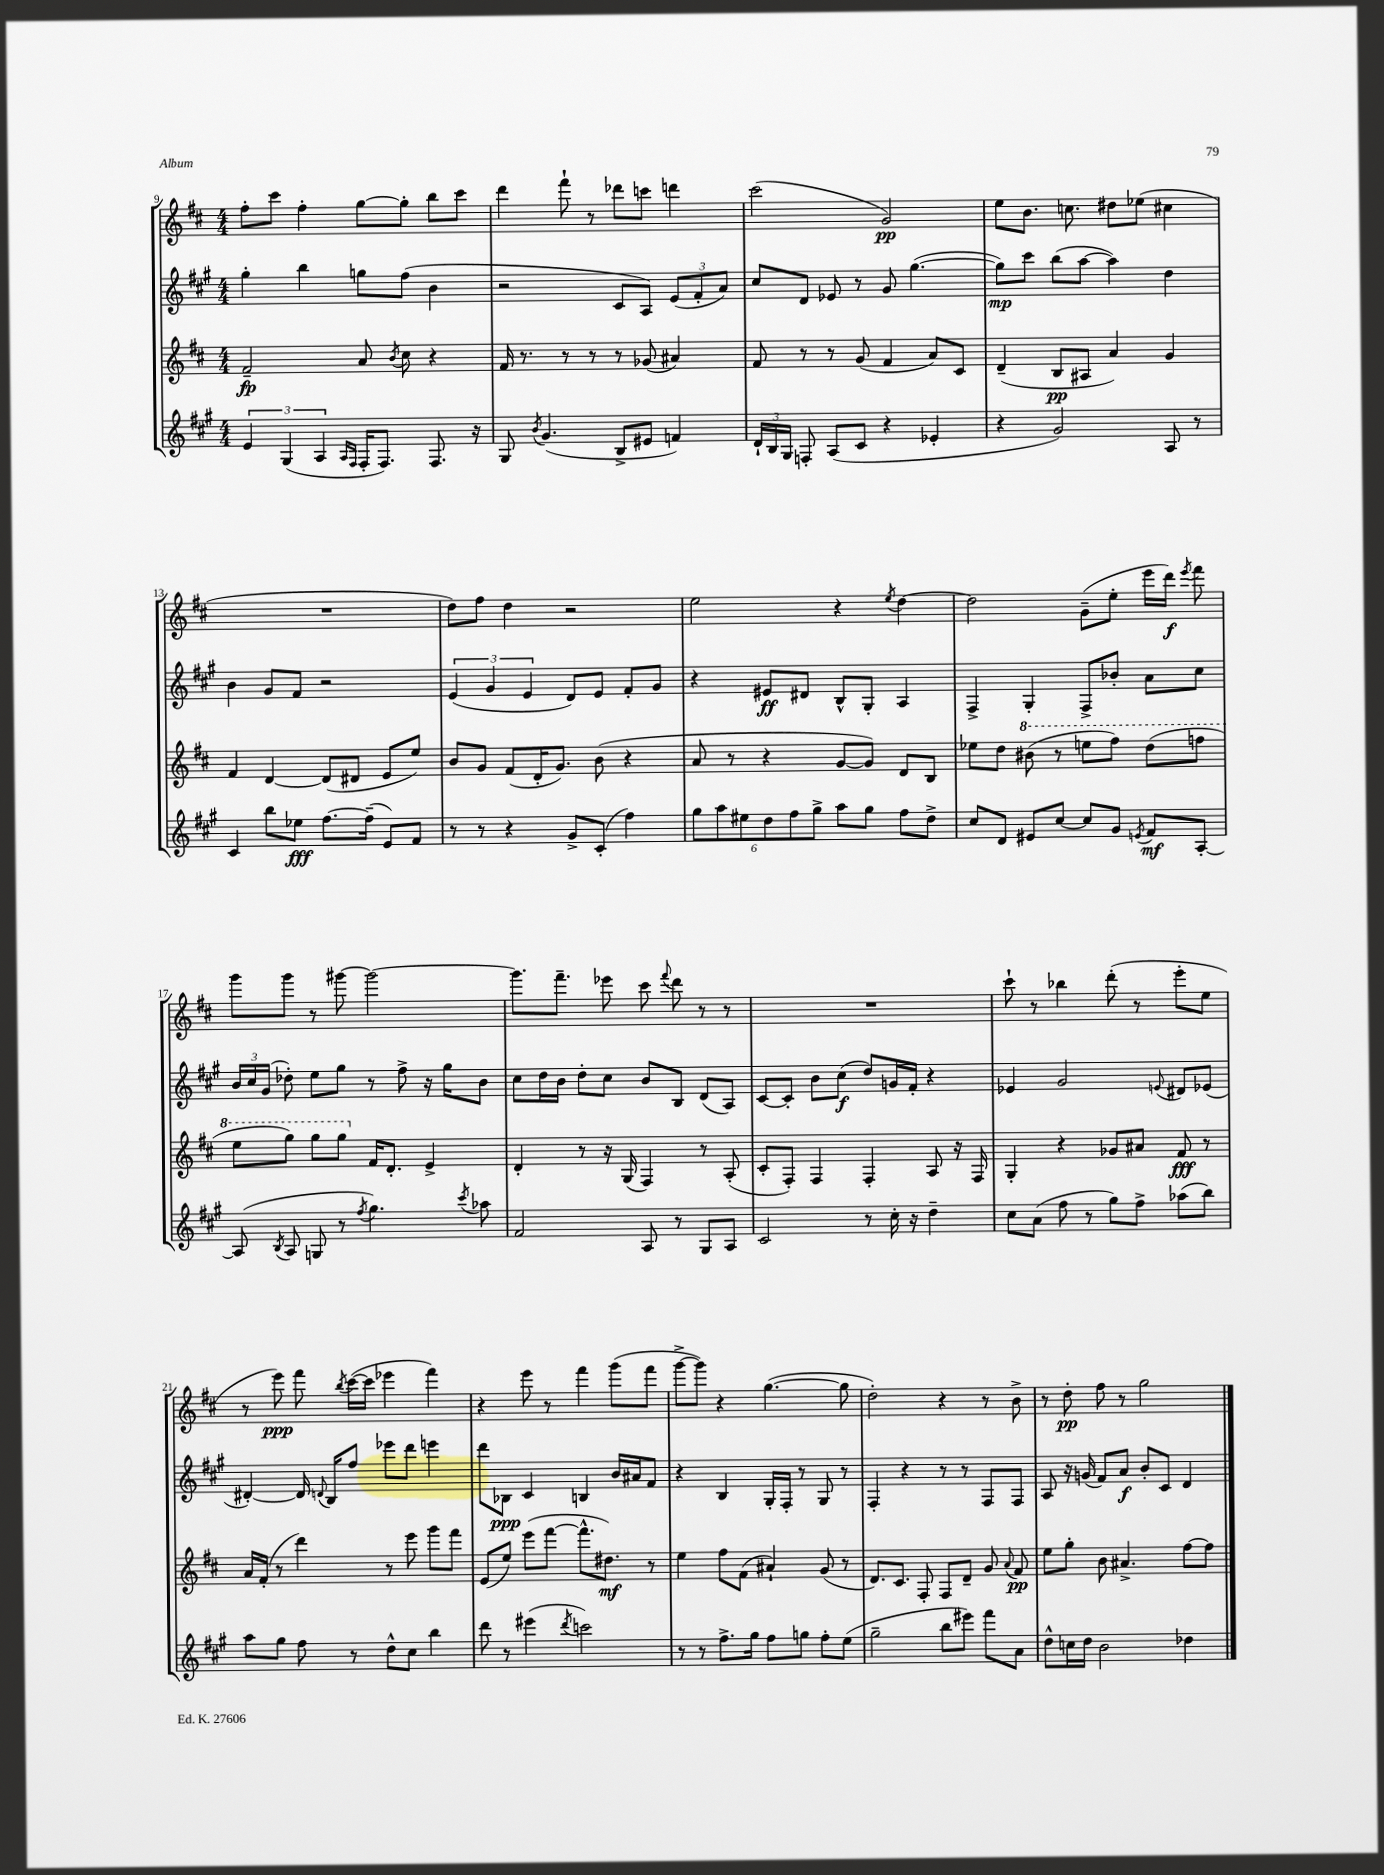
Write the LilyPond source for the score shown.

<<
\new StaffGroup <<
\new Staff = "s0" {
    \clef treble \key d \major \numericTimeSignature \time 4/4
    \autoBeamOff fis''8[-. cis'''8] fis''4-. g''8[~ g''8]-. b''8[ cis'''8] |
    d'''4 fis'''8-! r8 des'''8[ c'''8] d'''4 |
    cis'''2( g'2\pp) |
    e''8[ b'8.] c''8. dis''8[ ees''8]( cis''4 |
    R1 |
    d''8[) fis''8] d''4 r2 |
    e''2 r4 \acciaccatura { e''8 } d''4~ |
    d''2 g'8[--( e''8]-. e'''16[ d'''16]\f) \acciaccatura { e'''8 } fis'''8 |
    g'''8[ g'''8] r8 gis'''8~ gis'''2~ |
    gis'''8.[ fis'''8.]-- ees'''8 cis'''8 \appoggiatura { fis'''8 } d'''8 r8 r8 |
    R1 |
    cis'''8-! r8 bes''4 d'''8-.( r8 e'''8[-. e''8] |
    r8 e'''8\ppp) fis'''8 \acciaccatura { b''8 } cis'''16[~( cis'''16] ees'''4 fis'''4) |
    r4 e'''8 r8 fis'''4 g'''8[( fis'''8] |
    g'''8[~-> g'''8]) r4 g''4.~( g''8 |
    d''2-.) r4 r8 b'8-> |
    r8 d''8-.\pp fis''8 r8 g''2 \bar "|." |
}
\new Staff = "s1" {
    \clef treble \key a \major \numericTimeSignature \time 4/4
    \autoBeamOff gis''4-. b''4 g''8[ fis''8]( b'4 |
    r2 cis'8[ a8]) \tuplet 3/2 { e'8[( fis'8-. a'8]) } |
    cis''8[ d'8] ees'8 r8 gis'8 gis''4.~( |
    gis''8[\mp) cis'''8] b''8[( a''8]~ a''4) d''4 |
    b'4 gis'8[ fis'8] r2 |
    \tuplet 3/2 { e'4( gis'4 e'4 } d'8[) e'8] fis'8[-. gis'8] |
    r4 eis'8[\ff dis'8] b8[-^ gis8]-. a4 |
    fis4-> gis4-. fis8[-> bes'8]-. a'8[ cis''8] |
    \tuplet 3/2 { b'16[ cis''16 gis'16]( } des''8-.) e''8[ gis''8] r8 fis''8-> r16 gis''16[ b'8] |
    cis''8[ d''16 b'16] d''8[-. cis''8] b'8[ b8] d'8[( a8]) |
    cis'8[~ cis'8]-. b'8[ cis''8]\f( d''8[) g'16 fis'16]-. r4 |
    ees'4 gis'2 \appoggiatura { e'8 } dis'8[ ees'8]( |
    dis'4~-.) dis'16 \appoggiatura { d'8 } b16[ fis''8] ees'''8[ d'''8] e'''4 |
    d'''8[ bes8]\ppp cis'4 b4 b'16[ ais'16 fis'8] |
    r4 b4 gis16[-. fis16]-. r8 gis8 r8 |
    fis4-. r4 r8 r8 fis8[ fis8] |
    a8 r16 g'16( fis'8[) a'8]\f b'8[-. cis'8] d'4 \bar "|." |
}
\new Staff = "s2" {
    \clef treble \key d \major \numericTimeSignature \time 4/4
    \autoBeamOff fis'2--\fp a'8 \acciaccatura { b'8 } cis''8 r4 |
    fis'16 r8. r8 r8 r8 ges'8( ais'4) |
    fis'8 r8 r8 g'8( fis'4 a'8[) cis'8] |
    d'4--( b8[\pp ais8] a'4) g'4 |
    fis'4 d'4~ d'8[( dis'8] e'8[ e''8]) |
    b'8[ g'8] fis'8[( d'16-. g'8.]) b'8( r4 |
    a'8 r8 r4 g'8[~ g'8]) d'8[ b8] |
    ees''8[ d''8] \ottava #1 bis''8( r8 e'''!8[ fis'''8]) d'''8[( f'''8] |
    e'''8[ g'''8]) g'''8[ g'''8] \ottava #0 fis'16[ d'8.]-. e'4-> |
    d'4-. r8 r16 g16( fis4) r8 a8-.( |
    cis'8[-. fis8]-.) fis4 fis4-. a8 r16 fis16 |
    g4-. r4 ges'8[ ais'8] fis'8\fff r8 |
    a'16[ fis'16]-.( r8 d'''4) r8 e'''8 g'''8[ fis'''8] |
    e'8[( e''8]) e'''8[( fis'''8]~ fis'''8.[-^ dis''8.]\mf) r8 |
    e''4 fis''8[ fis'8]( ais'4-!) g'8( r8 |
    d'8.[) cis'8.] fis8-. fis8[ d'8]-- g'8 \appoggiatura { a'8 } fis'8\pp |
    e''8[ g''8]-. b'8 ais'4.-> fis''8[~ fis''8] \bar "|." |
}
\new Staff = "s3" {
    \clef treble \key a \major \numericTimeSignature \time 4/4
    \autoBeamOff \tuplet 3/2 { e'4 gis4( a4 } \grace { a16[ fis16] } fis16[-. fis8.]) fis8. r16 |
    gis8 \acciaccatura { b'8 } gis'4.( b8[-> eis'8] f'4) |
    \tuplet 3/2 { d'16[-! b16 gis16] } f8-. a8[( cis'8] r4 ees'4-. |
    r4 gis'2) a8 r8 |
    cis'4 b''8[ ees''8]\fff fis''8.[~ fis''16]--( e'8[) fis'8] |
    r8 r8 r4 gis'8[-> cis'8]-.( fis''4) |
    \tuplet 6/4 { gis''8[ a''8 eis''8 d''8 fis''8 gis''8]-> } a''8[ gis''8] fis''8[ d''8]-> |
    cis''8[ d'8] eis'8[ cis''8]~ cis''8[ gis'8] \acciaccatura { e'8 } fis'8[\mf a8]~-. |
    a8( \acciaccatura { b8 } a8 g8 r8 \acciaccatura { fis''8 } gis''4.) \acciaccatura { cis'''8 } aes''8 |
    fis'2 a8 r8 gis8[ a8] |
    cis'2 r8 cis''16-. r16 d''4-- |
    cis''8[ a'8]( fis''8 r8 gis''8[) fis''8]-> aes''8[( b''8]) |
    a''8[ gis''8] fis''8 r8 d''8[-^ cis''8] b''4 |
    d'''8 r8 eis'''4( \acciaccatura { d'''8 } c'''2) |
    r8 r8 fis''8.[-> gis''16] fis''8[ g''8] fis''8[-. e''8]( |
    gis''2-- b''8[ eis'''8]) fis'''8[ a'8] |
    d''8[-^ c''16 d''16] b'2 des''4 \bar "|." |
}
>>
>>
\layout { \context { \Score currentBarNumber = #9 } }
